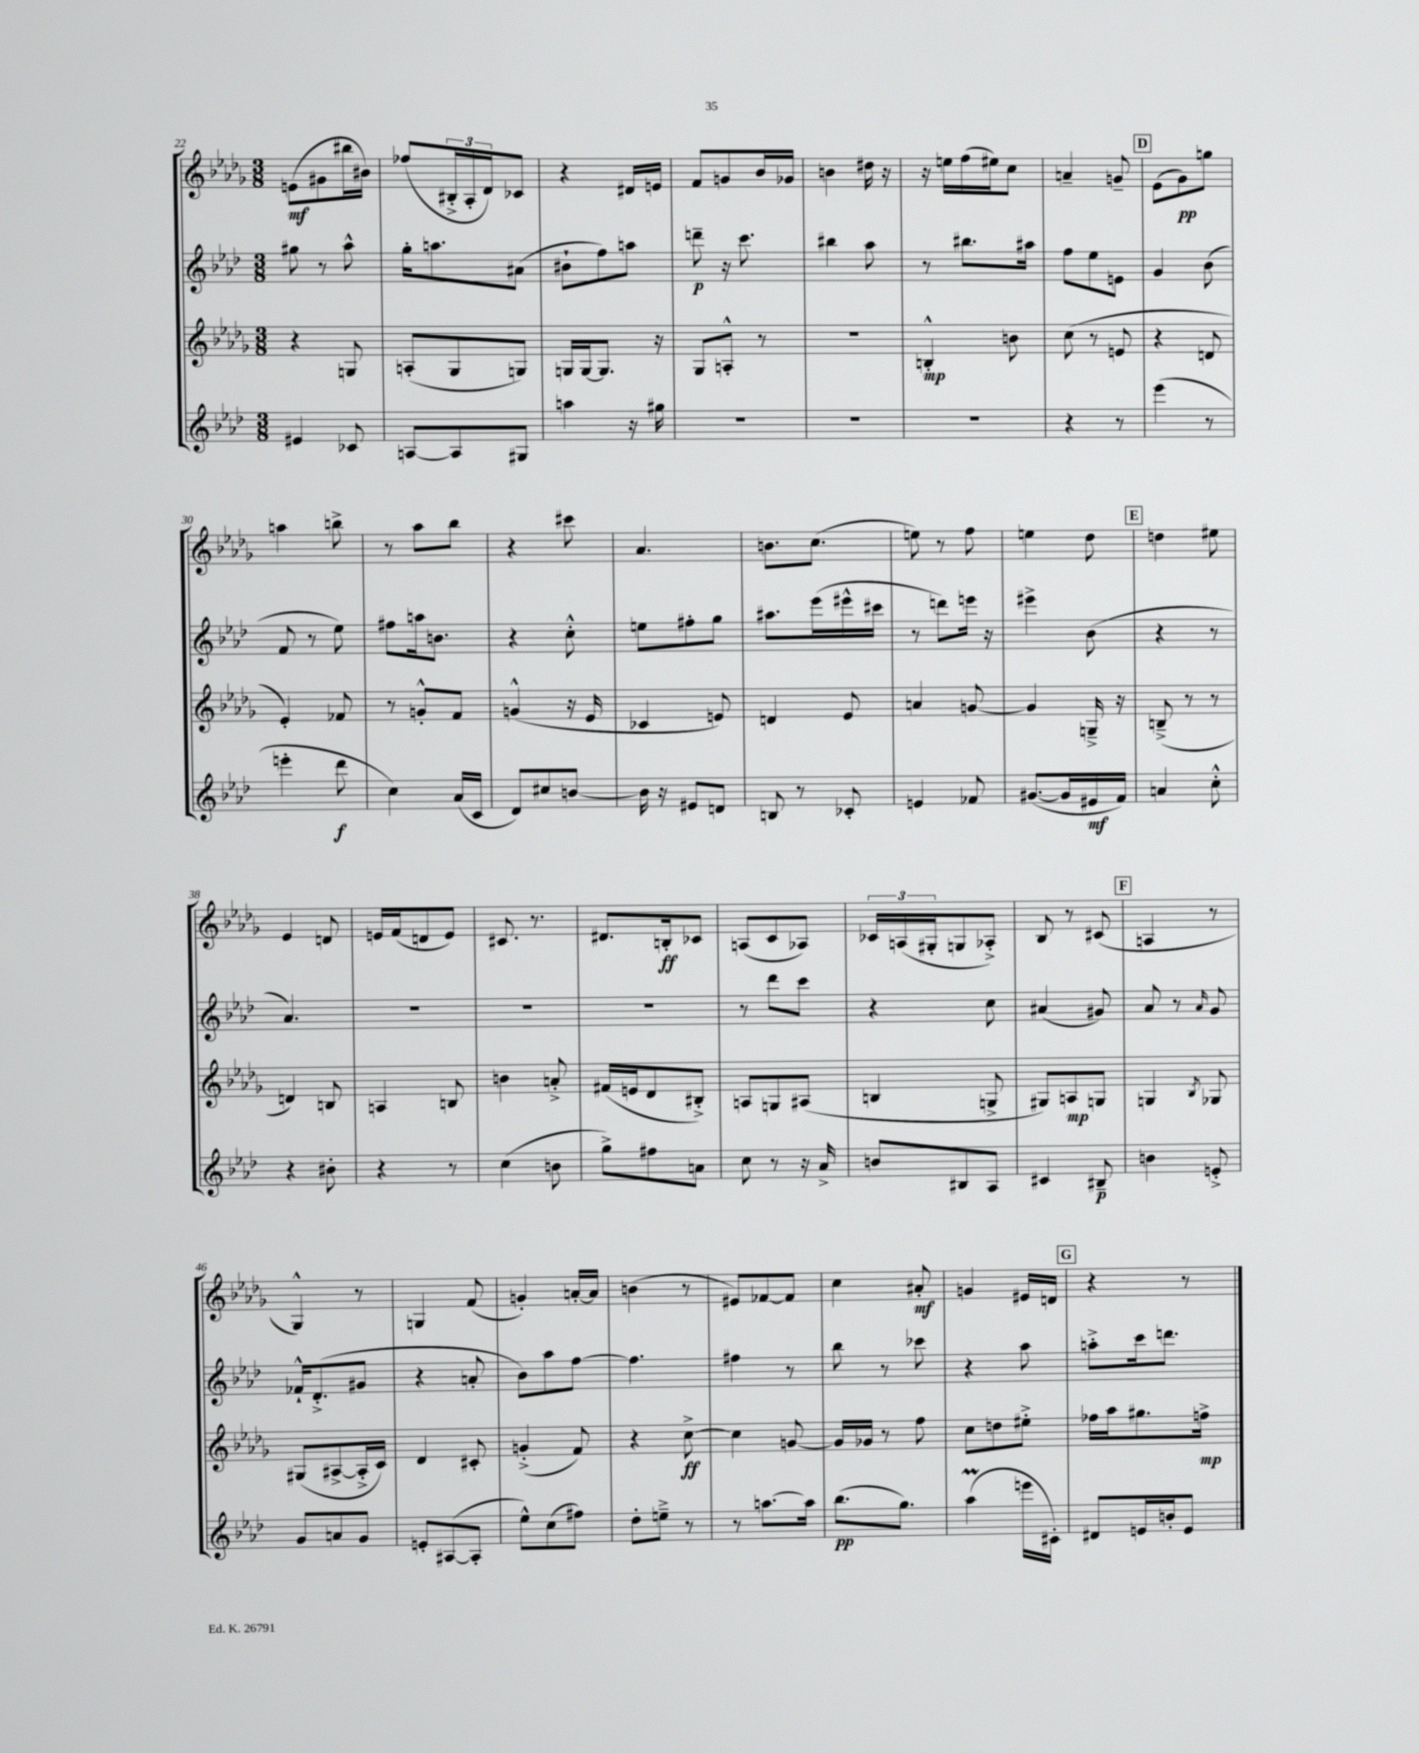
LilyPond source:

<<
\new StaffGroup <<
\new Staff = "s0" {
    \clef treble \key des \major \numericTimeSignature \time 3/8
    e'8\mf( gis'8 bis''16 bis'16) |
    fes''8( \tuplet 3/2 { bis16-.-> aes16-. des'16) } ces'8 |
    r4 dis'16 e'16 |
    f'8 g'8 bes'16 ges'16 |
    b'4 dis''16 r16 |
    r16 e''16 f''16( eis''16) c''8 |
    a'4-- g'8-- |
    \mark \markup { \box "D" } ees'8( ges'8\pp) g''8 |
    a''4 b''8-> |
    r8 aes''8 bes''8 |
    r4 cis'''8 |
    aes'4. |
    b'8. c''8.( |
    e''8) r8 f''8 |
    e''4 des''8 |
    \mark \markup { \box "E" } d''4 eis''8 |
    ees'4 d'8 |
    e'16 f'16( d'8 e'8) |
    cis'8. r8. |
    dis'8. b16-.\ff ces'8 |
    a8( c'8 aes8) |
    \tuplet 3/2 { ces'16 a16( gis16-. } g8 aes8-.->) |
    bes8 r8 cis'8( |
    \mark \markup { \box "F" } a4 r8 |
    ges4-^) r8 |
    g4 f'8( |
    g'4-.) a'16~-. a'16 |
    b'4( r8 |
    eis'8) fes'8~ fes'8 |
    c''4 ais'8-.\mf |
    g'4 eis'16 d'16 |
    \mark \markup { \box "G" } r4 r8 \bar "|." |
}
\new Staff = "s1" {
    \clef treble \key aes \major \numericTimeSignature \time 3/8
    gis''8 r8 aes''8-^ |
    g''16-. a''8. ais'8( |
    bis'8-! f''8) a''8 |
    d'''8--\p r16 c'''8. |
    bis''4 aes''8 |
    r8 bis''8. ais''16 |
    f''8 ees''8 e'8 |
    \mark \markup { \box "D" } g'4 bes'8( |
    f'8 r8 ees''8) |
    fis''8 a''16 b'8. |
    r4 c''8-.-^ |
    e''8 fis''8-. g''8 |
    ais''8. ees'''16( eis'''16-^ cis'''16 |
    r8 d'''8) e'''16 r16 |
    eis'''4-> bes'8( |
    \mark \markup { \box "E" } r4 r8 |
    aes'4.) |
    R4. |
    R4. |
    R4. |
    r8 des'''8 c'''8 |
    r4 c''8 |
    ais'4( gis'8) |
    \mark \markup { \box "F" } aes'8 r8 \grace { aes'16 } g'8 |
    fes'16-!-^ des'8.-.->( gis'8 |
    r4 a'8-. |
    bes'8) aes''8 f''8~ |
    f''4. |
    fis''4 r8 |
    bes''8 r8 ces'''8 |
    r4 aes''8 |
    \mark \markup { \box "G" } a''8-.-> c'''16 d'''8. \bar "|." |
}
\new Staff = "s2" {
    \clef treble \key des \major \numericTimeSignature \time 3/8
    r4 g8 |
    a8-.( ges8 g8) |
    g16 g16~ g8. r16 |
    ges8 a8-.-^ r8 |
    R4. |
    b4-.-^\mp b'8 |
    c''8( r8 e'8 |
    \mark \markup { \box "D" } r4 d'8 |
    ees'4-.) fes'8 |
    r8 g'8-.-^ f'8 |
    g'4-^( r16 ees'16 |
    ces'4 e'8) |
    d'4 ees'8 |
    a'4 g'8~ |
    g'4 g16---> r16 |
    \mark \markup { \box "E" } b8--->( r8 r8 |
    d'4) b8 |
    a4 b8 |
    b'4 a'8-.-> |
    fis'16( e'16 des'8 bis8-.->) |
    a8 g8 ais8( |
    b4 g8-> |
    gis8) a8\mp g8 |
    \mark \markup { \box "F" } g4 \acciaccatura { bes8 } ges8 |
    gis8( ais8~-> ais16-.-> c'16) |
    des'4 cis'8-. |
    g'4-.->( f'8) |
    r4 c''8~->\ff |
    c''4 g'8~ |
    g'16 ges'16 r8 f''8 |
    c''8 d''8 eis''8-.-> |
    \mark \markup { \box "G" } fes''16 aes''16 gis''8. f''16->\mp \bar "|." |
}
\new Staff = "s3" {
    \clef treble \key aes \major \numericTimeSignature \time 3/8
    eis'4 ces'8 |
    a8~ a8 gis8 |
    a''4 r16 gis''16 |
    R4. |
    R4. |
    R4. |
    r4 r8 |
    \mark \markup { \box "D" } ees'''4( r8 |
    e'''4-. des'''8\f |
    c''4) aes'16( c'16 |
    des'8) cis''8 b'8~ |
    b'16 r16 eis'8 d'8 |
    b8 r8 ces'8-. |
    e'4 fes'8 |
    gis'8.~( gis'16 eis'16\mf f'16) |
    \mark \markup { \box "E" } a'4 c''8-.-^ |
    r4 bis'8-. |
    r4 r8 |
    c''4( b'8 |
    g''8->) fis''8 a'8 |
    c''8 r8 r16 aes'16-> |
    b'8 bis8 aes8 |
    cis'4 bis8--\p |
    \mark \markup { \box "F" } b'4 e'8-.-> |
    g'8 a'8 g'8 |
    e'8-. ais8~( ais8-. |
    ees''8-^) c''8( fis''8) |
    des''8-. e''8---> r8 |
    r8 a''8.~ a''16 |
    bes''8.\pp( g''8.) |
    aes''4\prall( e'''16 cis'16-.) |
    \mark \markup { \box "G" } dis'8 e'16 b'16-. e'8 \bar "|." |
}
>>
>>
\layout { \context { \Score currentBarNumber = #22 } }
